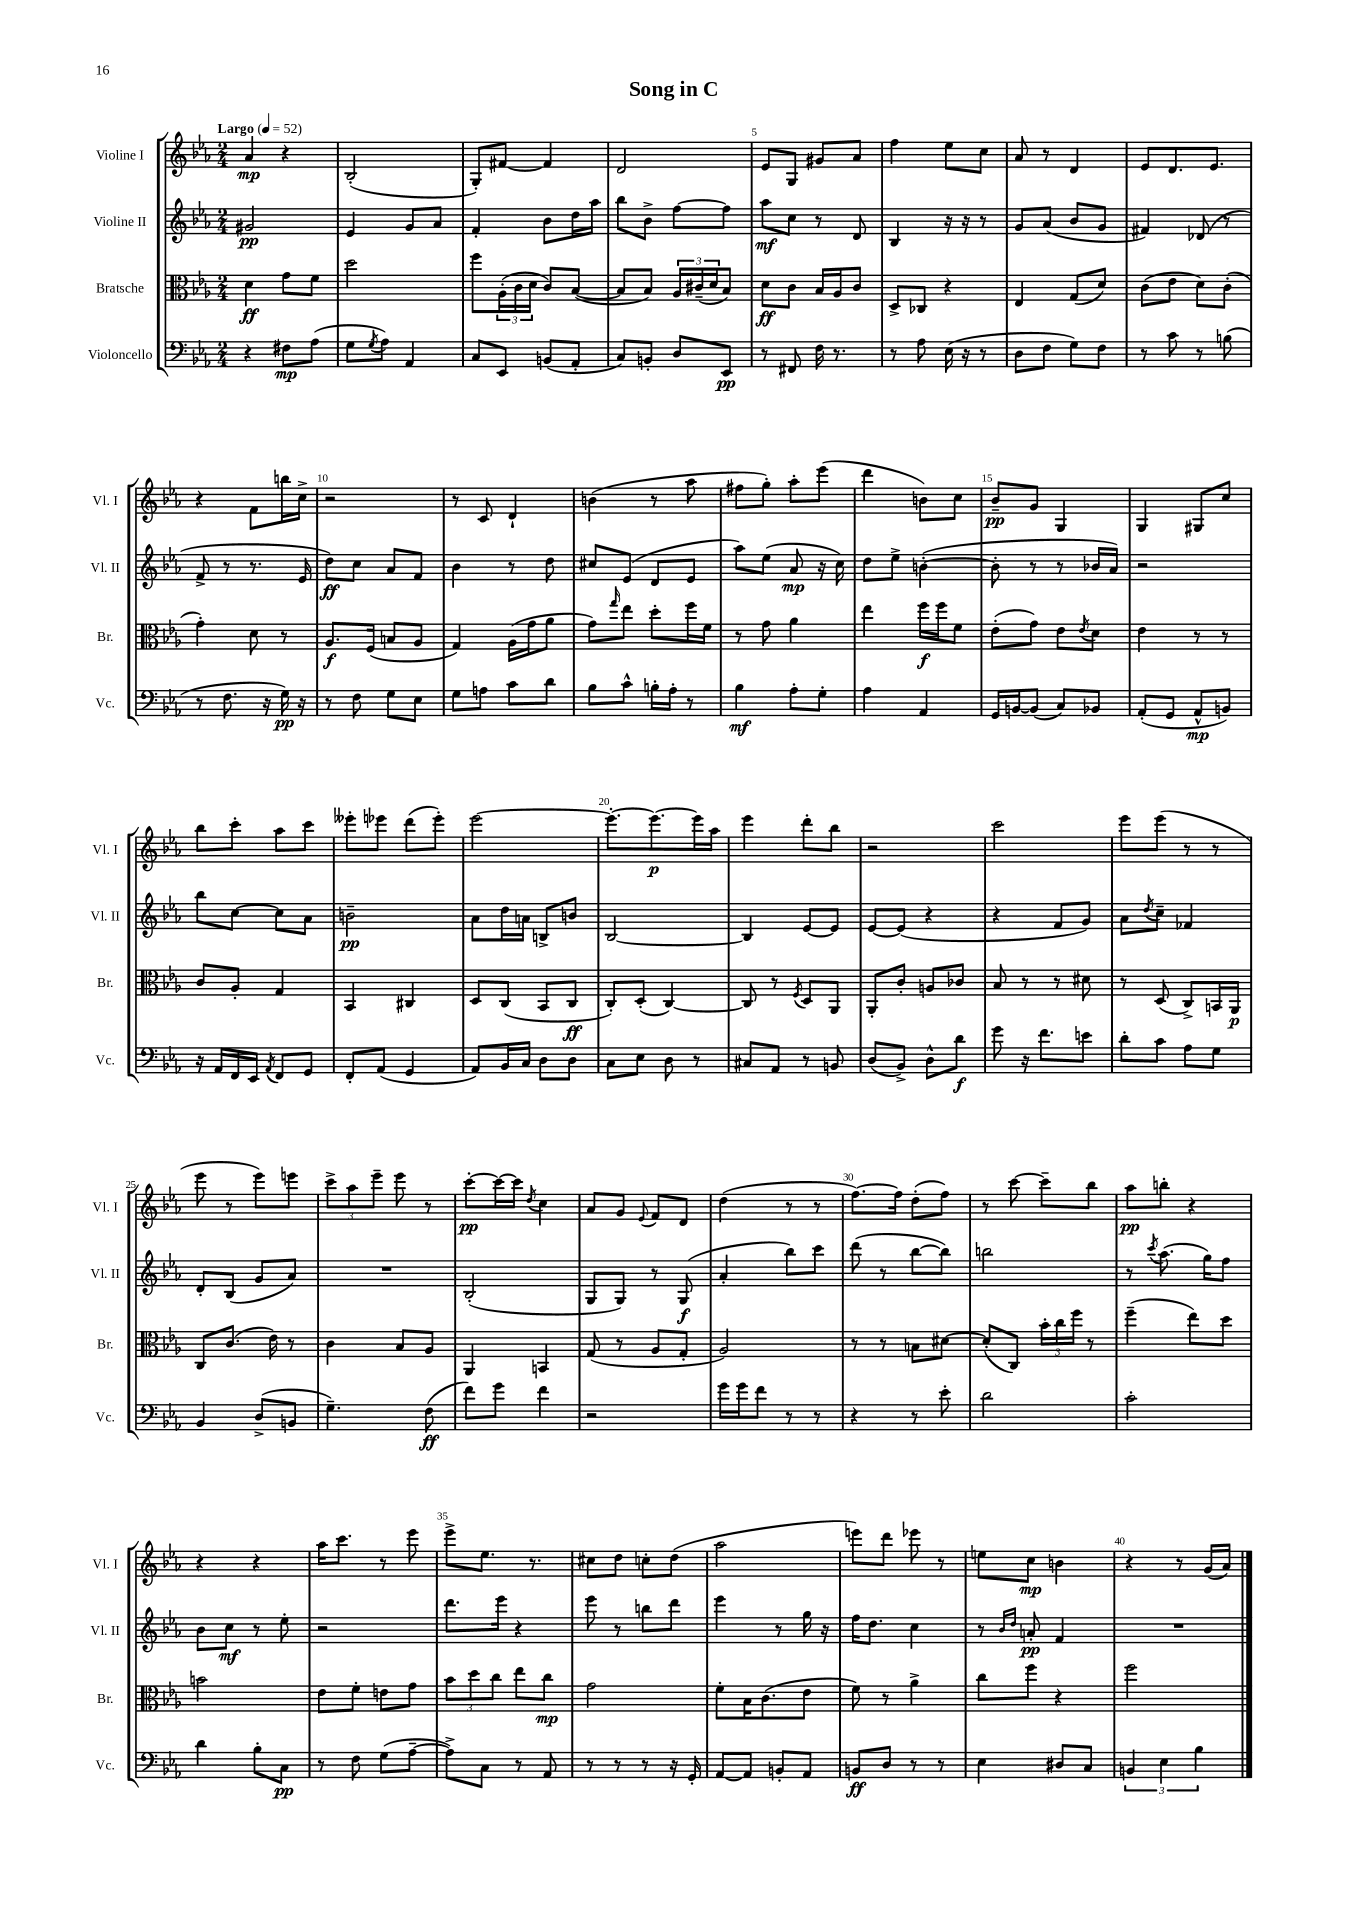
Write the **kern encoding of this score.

**kern	**dynam	**kern	**dynam	**kern	**dynam	**kern	**dynam
*part4	*part4	*part3	*part3	*part2	*part2	*part1	*part1
*staff4	*staff4	*staff3	*staff3	*staff2	*staff2	*staff1	*staff1
*I"Violoncello	*	*I"Bratsche	*	*I"Violine II	*	*I"Violine I	*
*I'Vc.	*	*I'Br.	*	*I'Vl. II	*	*I'Vl. I	*
*clefF4	*	*clefC3	*	*clefG2	*	*clefG2	*
*k[b-e-a-]	*	*k[b-e-a-]	*	*k[b-e-a-]	*	*k[b-e-a-]	*
*M2/4	*	*M2/4	*	*M2/4	*	*M2/4	*
*MM52	*	*MM52	*	*MM52	*	*MM52	*
=1	=1	=1	=1	=1	=1	=1	=1
!	!	!	!	!	!	!LO:TX:a:B:t=Largo	!
4r	.	4d\	ff	2g#X/	pp	4a-/	mp
8F#X\L	mp	8g\L	.	.	.	4r	.
(8A-\J	.	8f\J	.	.	.	.	.
=2	=2	=2	=2	=2	=2	=2	=2
8G\L	.	2dd\	.	4e-/	.	(2B-'/	.
8qG/	.	.	.	.	.	.	.
8A-\J)	.	.	.	.	.	.	.
4AA-/	.	.	.	8g/L	.	.	.
.	.	.	.	8a-/J	.	.	.
=3	=3	=3	=3	=3	=3	=3	=3
8C/L	.	8ff\L	.	4f'/	.	8G'/L)	.
8EE-/J	.	(24A-'\L	.	.	.	[8f#X/J	.
.	.	24c\	.	.	.	.	.
.	.	24d\JJ	.	.	.	.	.
(8BBn/L	.	8c/L)	.	8b-\L	.	4f#/]	.
8AA-'/J	.	([8B-/J	.	16dd\L	.	.	.
.	.	.	.	16aa-\JJ	.	.	.
=4	=4	=4	=4	=4	=4	=4	=4
8C/L)	.	8B-/L]	.	8bb-\L	.	2d/	.
8BBn'/J	.	8B-/J)	.	8b-^\J	.	.	.
8D/L	.	24A-/LL	.	[8ff\L	.	.	.
.	.	(24c#X~/	.	.	.	.	.
.	.	24d/J	.	.	.	.	.
8EE-/J	pp	8B-/J)	.	8ff\J]	.	.	.
=5	=5	=5	=5	=5	=5	=5	=5
8r	.	8d\L	ff	8aa-\L	mf	8e-/L	.
8FF#X/	.	8c\J	.	8cc\J	.	8G/J	.
16F\	.	16B-/LL	.	8r	.	8g#X/L	.
8.r	.	16A-/J	.	.	.	.	.
.	.	8c/J	.	8d/	.	8a-/J	.
=6	=6	=6	=6	=6	=6	=6	=6
8r	.	8D^/L	.	4B-/	.	4ff\	.
8A-\	.	8C-X/J	.	.	.	.	.
(16E-\	.	4r	.	16r	.	8ee-\L	.
16r	.	.	.	16r	.	.	.
8r	.	.	.	8r	.	8cc\J	.
=7	=7	=7	=7	=7	=7	=7	=7
8D\L	.	4E-/	.	8g/L	.	8a-/	.
8F\J	.	.	.	(8a-/J	.	8r	.
8G\L)	.	(8G/L	.	8b-/L	.	4d/	.
8F\J	.	8d/J)	.	8g/J	.	.	.
=8	=8	=8	=8	=8	=8	=8	=8
8r	.	(8c\L	.	4f#X/)	.	8e-/L	.
8c\	.	8e-\J	.	.	.	8.d/	.
8r	.	8d\L)	.	(8d-X/	.	.	.
.	.	.	.	.	.	8.e-/J	.
(8Bn\	.	(8c'\J	.	8r	.	.	.
!!LO:LB:g=z
=9	=9	=9	=9	=9	=9	=9	=9
8r	.	4g'\)	.	8f^/	.	4r	.
8.F\	.	.	.	8r	.	.	.
.	.	8d\	.	8.r	.	8f\L	.
16r	.	.	.	.	.	.	.
16G\)	pp	8r	.	.	.	16bbn\L	.
16r	.	.	.	16e-/	.	16cc^\JJ	.
=10	=10	=10	=10	=10	=10	=10	=10
8r	.	8.A-/L	f	8dd\L)	ff	2r	.
8F\	.	.	.	8cc\J	.	.	.
.	.	(16F/Jk	.	.	.	.	.
8G\L	.	8Bn/L	.	8a-/L	.	.	.
8E-\J	.	8A-/J	.	8f/J	.	.	.
=11	=11	=11	=11	=11	=11	=11	=11
8G\L	.	4G/)	.	4b-\	.	8r	.
8An\J	.	.	.	.	.	8c/	.
8c\L	.	(16A-\LL	.	8r	.	4d`/	.
.	.	16g\J	.	.	.	.	.
8d\J	.	8a-\J	.	8dd\	.	.	.
=12	=12	=12	=12	=12	=12	=12	=12
8B-\L	.	8g\L)	.	8cc#X/L	.	(4bn\	.
.	.	16qqgg/	.	.	.	.	.
8c^^\J	.	8ee-\J	.	(8e-/J	.	.	.
16Bn'\LL	.	8dd'\L	.	8d/L	.	8r	.
16A-'\JJ	.	.	.	.	.	.	.
8r	.	16ff\L	.	8e-/J	.	8aa-\	.
.	.	16f\JJ	.	.	.	.	.
=13	=13	=13	=13	=13	=13	=13	=13
4B-\	mf	8r	.	8aa-\L)	.	8ff#X\L	.
.	.	8g\	.	(8ee-\J	.	8gg'\J)	.
8A-'\L	.	4a-\	.	8a-/	mp	8aa-'\L	.
8G'\J	.	.	.	16r	.	(8eee-\J	.
.	.	.	.	16cc\)	.	.	.
=14	=14	=14	=14	=14	=14	=14	=14
4A-\	.	4ee-\	.	8dd\L	.	4ddd\	.
.	.	.	.	8ee-^\J	.	.	.
4AA-/	.	16ff\LL	f	([4bn'\	.	8bn\L)	.
.	.	16ff\J	.	.	.	.	.
.	.	8f\J	.	.	.	8cc\J	.
=15	=15	=15	=15	=15	=15	=15	=15
16GG/LL	.	(8e-'\L	.	8b'\]	.	8b-~/L	pp
[16BBn/J	.	.	.	.	.	.	.
(8BB/J]	.	8g\J)	.	8r	.	8g/J	.
8C/L)	.	8e-\L	.	8r	.	4G/	.
.	.	8qe-/	.	.	.	.	.
8BB-X/J	.	8d\J	.	16b-X/LL	.	.	.
.	.	.	.	16a-/JJ)	.	.	.
=16	=16	=16	=16	=16	=16	=16	=16
(8AA-'/L	.	4e-\	.	2r	.	4G/	.
8GG/J	.	.	.	.	.	.	.
8AA-^^/L	mp	8r	.	.	.	8G#X/L	.
8BBn/J)	.	8r	.	.	.	8cc/J	.
!!LO:LB:g=z
=17	=17	=17	=17	=17	=17	=17	=17
16r	.	8c/L	.	8bb-\L	.	8bb-\L	.
16AA-/LL	.	.	.	.	.	.	.
16FF/	.	8A-'/J	.	[8cc\J	.	8ccc'\J	.
16EE-/JJ	.	.	.	.	.	.	.
8qAA-/	.	.	.	.	.	.	.
8FF/L	.	4G/	.	8cc\L]	.	8aa-\L	.
8GG/J	.	.	.	8a-\J	.	8ccc\J	.
=18	=18	=18	=18	=18	=18	=18	=18
8FF'/L	.	4BB-/	.	2bn~\	pp	8eee--X'\L	.
(8AA-/J	.	.	.	.	.	8eee-X\J	.
4GG/	.	4C#X/	.	.	.	(8ddd\L	.
.	.	.	.	.	.	8eee-'\J)	.
=19	=19	=19	=19	=19	=19	=19	=19
8AA-/L)	.	8D/L	.	8a-\L	.	[2eee-\	.
16BB-/L	.	(8C/J	.	16dd\L	.	.	.
16C/JJ	.	.	.	16an\JJ	.	.	.
8D\L	.	8BB-/L	.	8Bn^/L	.	.	.
8D\J	.	8C/J	ff	8bn/J	.	.	.
=20	=20	=20	=20	=20	=20	=20	=20
8C\L	.	8C'/L)	.	[2B-/	.	8.eee-'\L_	.
8E-\J	.	(8D'/J	.	.	.	.	.
.	.	.	.	.	.	8.eee-\_	p
8D\	.	[4C/)	.	.	.	.	.
8r	.	.	.	.	.	16eee-\L]	.
.	.	.	.	.	.	16aa-\JJ	.
=21	=21	=21	=21	=21	=21	=21	=21
8C#X/L	.	8C/]	.	4B-/]	.	4eee-\	.
8AA-/J	.	8r	.	.	.	.	.
.	.	8qF/	.	.	.	.	.
8r	.	8D/L	.	[8e-/L	.	8ddd'\L	.
8BBn/	.	8AA-/J	.	8e-/J]	.	8bb-\J	.
=22	=22	=22	=22	=22	=22	=22	=22
(8D/L	.	8AA-'/L	.	[8e-/L	.	2r	.
8BB-^/J)	.	8c'/J	.	(8e-/J]	.	.	.
8D^^\L	.	8An/L	.	4r	.	.	.
8d\J	f	8c-X/J	.	.	.	.	.
=23	=23	=23	=23	=23	=23	=23	=23
8g\	.	8B-/	.	4r	.	2ccc\	.
16r	.	8r	.	.	.	.	.
8.f\L	.	.	.	.	.	.	.
.	.	8r	.	8f/L	.	.	.
8en\J	.	8d#X\	.	8g/J)	.	.	.
=24	=24	=24	=24	=24	=24	=24	=24
8d'\L	.	8r	.	8a-\L	.	8eee-\L	.
.	.	.	.	8qdd/	.	.	.
8c\J	.	(8D/	.	8cc~\J	.	(8eee-\J	.
8A-\L	.	8C^/L)	.	4f-X/	.	8r	.
8G\J	.	16BBn/L	.	.	.	8r	.
.	.	16AA-/JJ	p	.	.	.	.
!!LO:LB:g=z
=25	=25	=25	=25	=25	=25	=25	=25
4BB-/	.	8C/L	.	8d'/L	.	8eee-\	.
.	.	(8.c/J	.	(8B-/J	.	8r	.
(8D^/L	.	.	.	8g/L	.	8eee-\L)	.
.	.	16e-\)	.	.	.	.	.
8BBn/J	.	8r	.	8a-/J)	.	8eeen\J	.
=26	=26	=26	=26	=26	=26	=26	=26
4.G~\)	.	4c\	.	2r	.	12ccc^\L	.
.	.	.	.	.	.	12aa-\	.
.	.	.	.	.	.	12eee-~\J	.
.	.	8B-/L	.	.	.	8eee-\	.
(8F\	ff	8A-/J	.	.	.	8r	.
=27	=27	=27	=27	=27	=27	=27	=27
8f\L)	.	4AA-/	.	(2B-'/	.	[8ccc'\L	pp
8g\J	.	.	.	.	.	16ccc\L_	.
.	.	.	.	.	.	16ccc\JJ]	.
.	.	.	.	.	.	8qdd/	.
4f\	.	4BBn/	.	.	.	4cc\	.
=28	=28	=28	=28	=28	=28	=28	=28
2r	.	(8G/	.	8G/L	.	8a-/L	.
.	.	8r	.	8G/J)	.	8g/J	.
.	.	.	.	.	.	8qqe-/	.
.	.	8A-/L	.	8r	.	8f/L	.
.	.	8G'/J	.	(8G/	f	8d/J	.
=29	=29	=29	=29	=29	=29	=29	=29
16g\LL	.	2A-/)	.	4a-'/	.	(4dd\	.
16g\J	.	.	.	.	.	.	.
8f\J	.	.	.	.	.	.	.
8r	.	.	.	8bb-\L)	.	8r	.
8r	.	.	.	8ccc\J	.	8r	.
=30	=30	=30	=30	=30	=30	=30	=30
4r	.	8r	.	(8ddd\	.	[8.ff\L)	.
.	.	8r	.	8r	.	.	.
.	.	.	.	.	.	16ff\Jk]	.
8r	.	8Bn\L	.	[8bb-\L	.	(8dd'\L	.
8e-'\	.	[8d#X\J	.	8bb-\J])	.	8ff\J)	.
=31	=31	=31	=31	=31	=31	=31	=31
2d\	.	(8d#'/L]	.	2bbn\	.	8r	.
.	.	8C/J)	.	.	.	[8ccc\	.
.	.	24b-'\LL	.	.	.	8ccc~\L]	.
.	.	24cc\	.	.	.	.	.
.	.	24ff\JJ	.	.	.	.	.
.	.	8r	.	.	.	8bb-\J	.
=32	=32	=32	=32	=32	=32	=32	=32
2c'\	.	(4ff~\	.	8r	.	8aa-\L	pp
.	.	.	.	8qccc/	.	.	.
.	.	.	.	(8.aa-\	.	8bbn'\J	.
.	.	8ee-\L)	.	.	.	4r	.
.	.	.	.	16gg\KL)	.	.	.
.	.	8dd\J	.	8ff\J	.	.	.
!!LO:LB:g=z
=33	=33	=33	=33	=33	=33	=33	=33
4d\	.	2bn\	.	8b-\L	.	4r	.
.	.	.	.	8cc\J	mf	.	.
8B-'\L	.	.	.	8r	.	4r	.
8C\J	pp	.	.	8ee-'\	.	.	.
=34	=34	=34	=34	=34	=34	=34	=34
8r	.	8e-\L	.	2r	.	16aa-\KL	.
.	.	.	.	.	.	8.ccc\J	.
8F\	.	8f'\J	.	.	.	.	.
(8G\L	.	8en\L	.	.	.	8r	.
[8A-~\J	.	8g\J	.	.	.	8eee-\	.
=35	=35	=35	=35	=35	=35	=35	=35
8A-^\L])	.	12b-\L	.	8.ddd\L	.	8eee-^\L	.
.	.	12dd\	.	.	.	.	.
8C\J	.	.	.	.	.	8.ee-\J	.
.	.	12cc\J	.	.	.	.	.
.	.	.	.	16eee-\Jk	.	.	.
8r	.	8ee-\L	.	4r	.	.	.
.	.	.	.	.	.	8.r	.
8AA-/	.	8cc\J	mp	.	.	.	.
=36	=36	=36	=36	=36	=36	=36	=36
8r	.	2g\	.	8eee-\	.	8cc#X\L	.
8r	.	.	.	8r	.	8dd\J	.
8r	.	.	.	8bbn\L	.	8ccn'\L	.
16r	.	.	.	8ddd\J	.	(8dd\J	.
16GG'/	.	.	.	.	.	.	.
=37	=37	=37	=37	=37	=37	=37	=37
[8AA-/L	.	8f'\L	.	4eee-\	.	2aa-\	.
8AA-/J]	.	16B-\K	.	.	.	.	.
.	.	(8.c\	.	.	.	.	.
8BBn'/L	.	.	.	8r	.	.	.
8AA-/J	.	8e-\J	.	16gg\	.	.	.
.	.	.	.	16r	.	.	.
=38	=38	=38	=38	=38	=38	=38	=38
8BBn/L	ff	8f\)	.	16ff\KL	.	8eeen\L)	.
.	.	.	.	8.dd\J	.	.	.
8D/J	.	8r	.	.	.	8ddd\J	.
8r	.	4a-^\	.	4cc\	.	8eee-X\	.
8r	.	.	.	.	.	8r	.
=39	=39	=39	=39	=39	=39	=39	=39
4E-\	.	8cc\L	.	8r	.	8een\L	.
.	.	.	.	16qqb-/LL	.	.	.
.	.	.	.	16qqdd/JJ	.	.	.
.	.	8ff\J	.	8an'/	pp	8cc\J	mp
8D#X/L	.	4r	.	4f/	.	4bn\	.
8C/J	.	.	.	.	.	.	.
=40	=40	=40	=40	=40	=40	=40	=40
6BBn/	.	2ff\	.	2r	.	4r	.
6E-\	.	.	.	.	.	.	.
.	.	.	.	.	.	8r	.
6B-\	.	.	.	.	.	.	.
.	.	.	.	.	.	(16g/LL	.
.	.	.	.	.	.	16a-/JJ)	.
==	==	==	==	==	==	==	==
*-	*-	*-	*-	*-	*-	*-	*-
